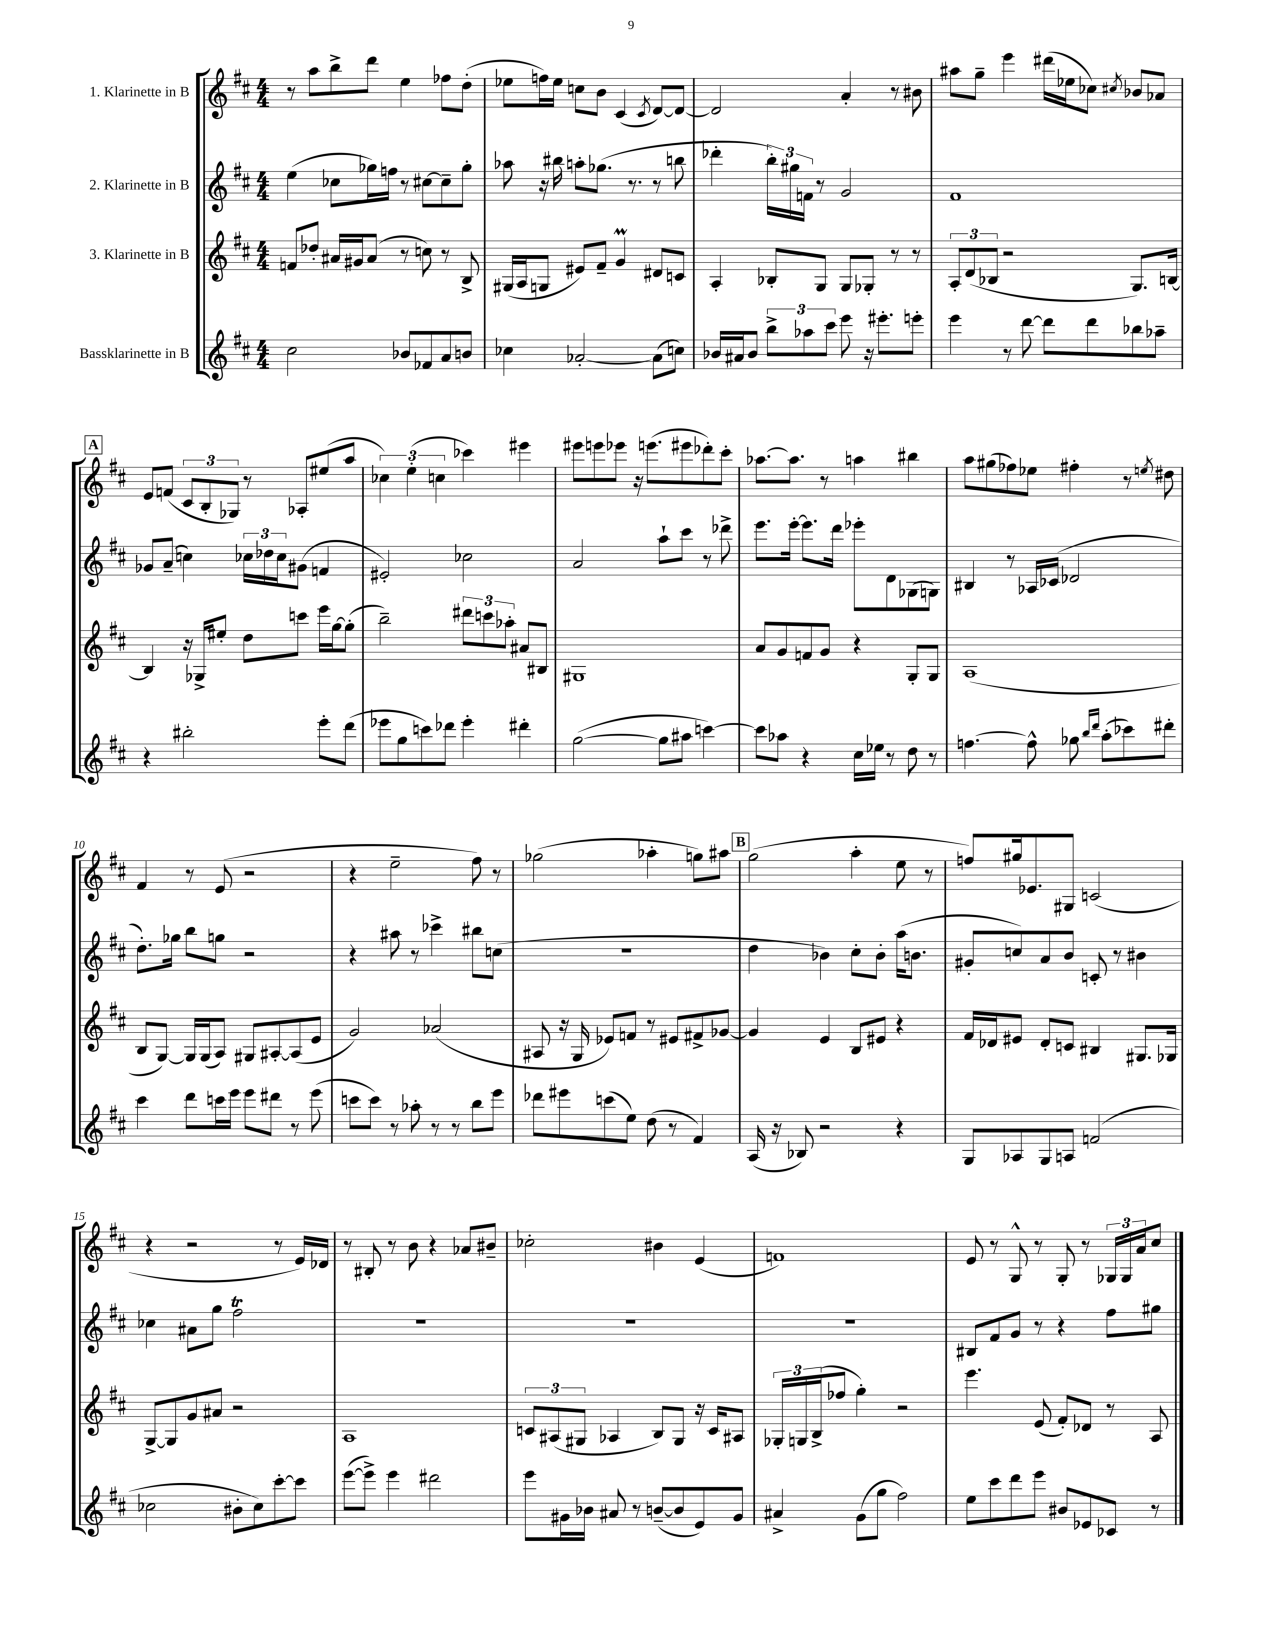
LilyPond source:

<<
\new StaffGroup <<
\new Staff = "s0" \with { instrumentName = "1. Klarinette in B" } {
    \clef treble \key d \major \numericTimeSignature \time 4/4
    r8 a''8 b''8-> d'''8 e''4 fes''8 d''8-.( |
    ees''8 f''16) ees''16 c''8 b'8 cis'4( \acciaccatura { cis'8 } d'8~) d'8~ |
    d'2 a'4-. r8 bis'8 |
    ais''8 g''8-- e'''4 dis'''16( ees''16 ces''8) \acciaccatura { cis''8 } bes'8 aes'8 |
    \mark \markup { \box "A" } e'8 f'8( \tuplet 3/2 { cis'8 b8-. ges8) } r8 aes8-. eis''8( a''8 |
    \tuplet 3/2 { ces''4) e''4-.( c''4 } ces'''4) eis'''4 |
    eis'''8 e'''8 ees'''8 r16 e'''8.( eis'''8 des'''8-.) cis'''8-. |
    aes''8.~ aes''8. r8 a''4 bis''4 |
    a''8 gis''8( fes''8) ees''8 fis''4-. r8 \acciaccatura { e''8 } dis''8 |
    fis'4 r8 e'8( r2 |
    r4 e''2-- fis''8) r8 |
    ges''2( aes''4-. g''8) ais''8 |
    \mark \markup { \box "B" } g''2( a''4-. e''8 r8 |
    f''8) gis''16 ees'8. gis8 c'2( |
    r4 r2 r8 e'16) des'16 |
    r8 bis8-. r8 b'8 r4 aes'8 bis'8-- |
    ces''2-. bis'4 e'4( |
    f'1) |
    e'8 r8 g8-^ r8 g8-. r8 \tuplet 3/2 { ges16 ges16 a'16 } cis''8 \bar "|." |
}
\new Staff = "s1" \with { instrumentName = "2. Klarinette in B" } {
    \clef treble \key d \major \numericTimeSignature \time 4/4
    e''4( ces''8 ges''16) f''16 r8 cis''8~ cis''8-- ges''8-. |
    aes''8 r16 bis''16 a''8-. ges''8.( r8. r8 b''8 |
    des'''4-. \tuplet 3/2 { b''16-.) gis''16 f'16 } r8 g'2 |
    fis'1 |
    \mark \markup { \box "A" } ges'8 a'8--( c''4) \tuplet 3/2 { ces''16 des''16 ces''16 } gis'8( f'4 |
    eis'2-.) ces''2 |
    a'2 a''8-! cis'''8 r8 des'''8-> |
    e'''8. e'''16~-. e'''8. d'''16 ees'''8-. d'8 ges8( g8) |
    bis4 r8 aes16 ces'16( des'2 |
    d''8.-.) ges''16 b''8 g''8 r2 |
    r4 ais''8 r8 ces'''4-> bis''8 c''8( |
    R1 |
    \mark \markup { \box "B" } d''4 bes'4) cis''8-. bes'8-. a''16( b'8. |
    gis'8-. c''8) a'8 b'8 c'8-. r8 bis'4 |
    ces''4 ais'8 g''8 fis''2\trill |
    R1 |
    R1 |
    R1 |
    bis8 fis'8 g'8 r8 r4 fis''8 gis''8 \bar "|." |
}
\new Staff = "s2" \with { instrumentName = "3. Klarinette in B" } {
    \clef treble \key d \major \numericTimeSignature \time 4/4
    f'8 des''8-. ais'16 gis'16 ais'8( r8 c''8) r8 b8-> |
    gis16( a16 g8 eis'8) fis'8-- g'4\prall dis'8 c'8 |
    a4-. bes8-. g8 g8 ges8-. r8 r8 |
    \tuplet 3/2 { a8-. d'8( bes8 } r2 g8.) b16~ |
    \mark \markup { \box "A" } b4 r16 ges16-> eis''8-. d''8 c'''8 e'''16 g''16~ g''8-.( |
    b''2--) \tuplet 3/2 { dis'''8 c'''8 aes''8-. } ais'8 bis8 |
    gis1 |
    a'8 g'8 f'8 g'8 r4 g8-. g8 |
    a1( |
    b8 g8~) g16 g16( a8) gis8 ais8~-. ais8( e'8 |
    g'2) aes'2( |
    ais8 r16 g16 ees'8) f'8 r8 eis'8 fis'8-> ges'8~ |
    \mark \markup { \box "B" } ges'4 e'4 b8 eis'8 r4 |
    fis'16 des'16 eis'8 des'8-. c'8 bis4 gis8. ges16 |
    g8~-> g8 g'8 ais'8 r2 |
    a1 |
    \tuplet 3/2 { c'8 ais8( gis8 } aes4 b8) gis8 r16 c'16 ais8 |
    \tuplet 3/2 { ges16-. g16 b16->( } fes''8 g''4-.) r2 |
    e'''4. e'8( fis'8-.) des'8 r8 a8 \bar "|." |
}
\new Staff = "s3" \with { instrumentName = "Bassklarinette in B" } {
    \clef treble \key d \major \numericTimeSignature \time 4/4
    cis''2 bes'8 fes'8 a'8 b'8 |
    ces''4 aes'2~-. aes'8( c''8) |
    bes'16 ais'16 bes'8 \tuplet 3/2 { b''8-> aes''8 cis'''8 } e'''8 r16 eis'''8.-. e'''8-. |
    e'''4 r8 d'''8~ d'''8 d'''8 bes''8 aes''8-- |
    \mark \markup { \box "A" } r4 bis''2-. e'''8-. d'''8( |
    ees'''8 g''8 c'''8) des'''8 ees'''4-. dis'''4-. |
    g''2~( g''8 ais''8 c'''4~) |
    c'''8 aes''8 r4 cis''16 ees''16 r8 d''8 r8 |
    f''4.~ f''8-^ ges''8 \grace { b''16 d'''16 } a''8-.( ces'''8) dis'''8-. |
    cis'''4 d'''8 c'''16 e'''16 e'''8 dis'''8 r8 e'''8( |
    c'''8 c'''8) r8 aes''8-. r8 r8 b''8 e'''8 |
    des'''8 eis'''8 c'''8( e''8) d''8( r8 fis'4) |
    \mark \markup { \box "B" } a16( r16 bes8) r2 r4 |
    g8 aes8 g8 a8 f'2( |
    ces''2 bis'8-. ces''8) cis'''8~-. cis'''8 |
    e'''8~( e'''8->) e'''4 dis'''2 |
    e'''8 gis'16 bes'16 ais'8 r8 b'8~--( b'8 e'8) gis'8 |
    ais'4-> g'8( g''8 fis''2) |
    e''8 cis'''8 d'''8 e'''8 bis'8 ees'8 ces'8 r8 \bar "|." |
}
>>
>>
